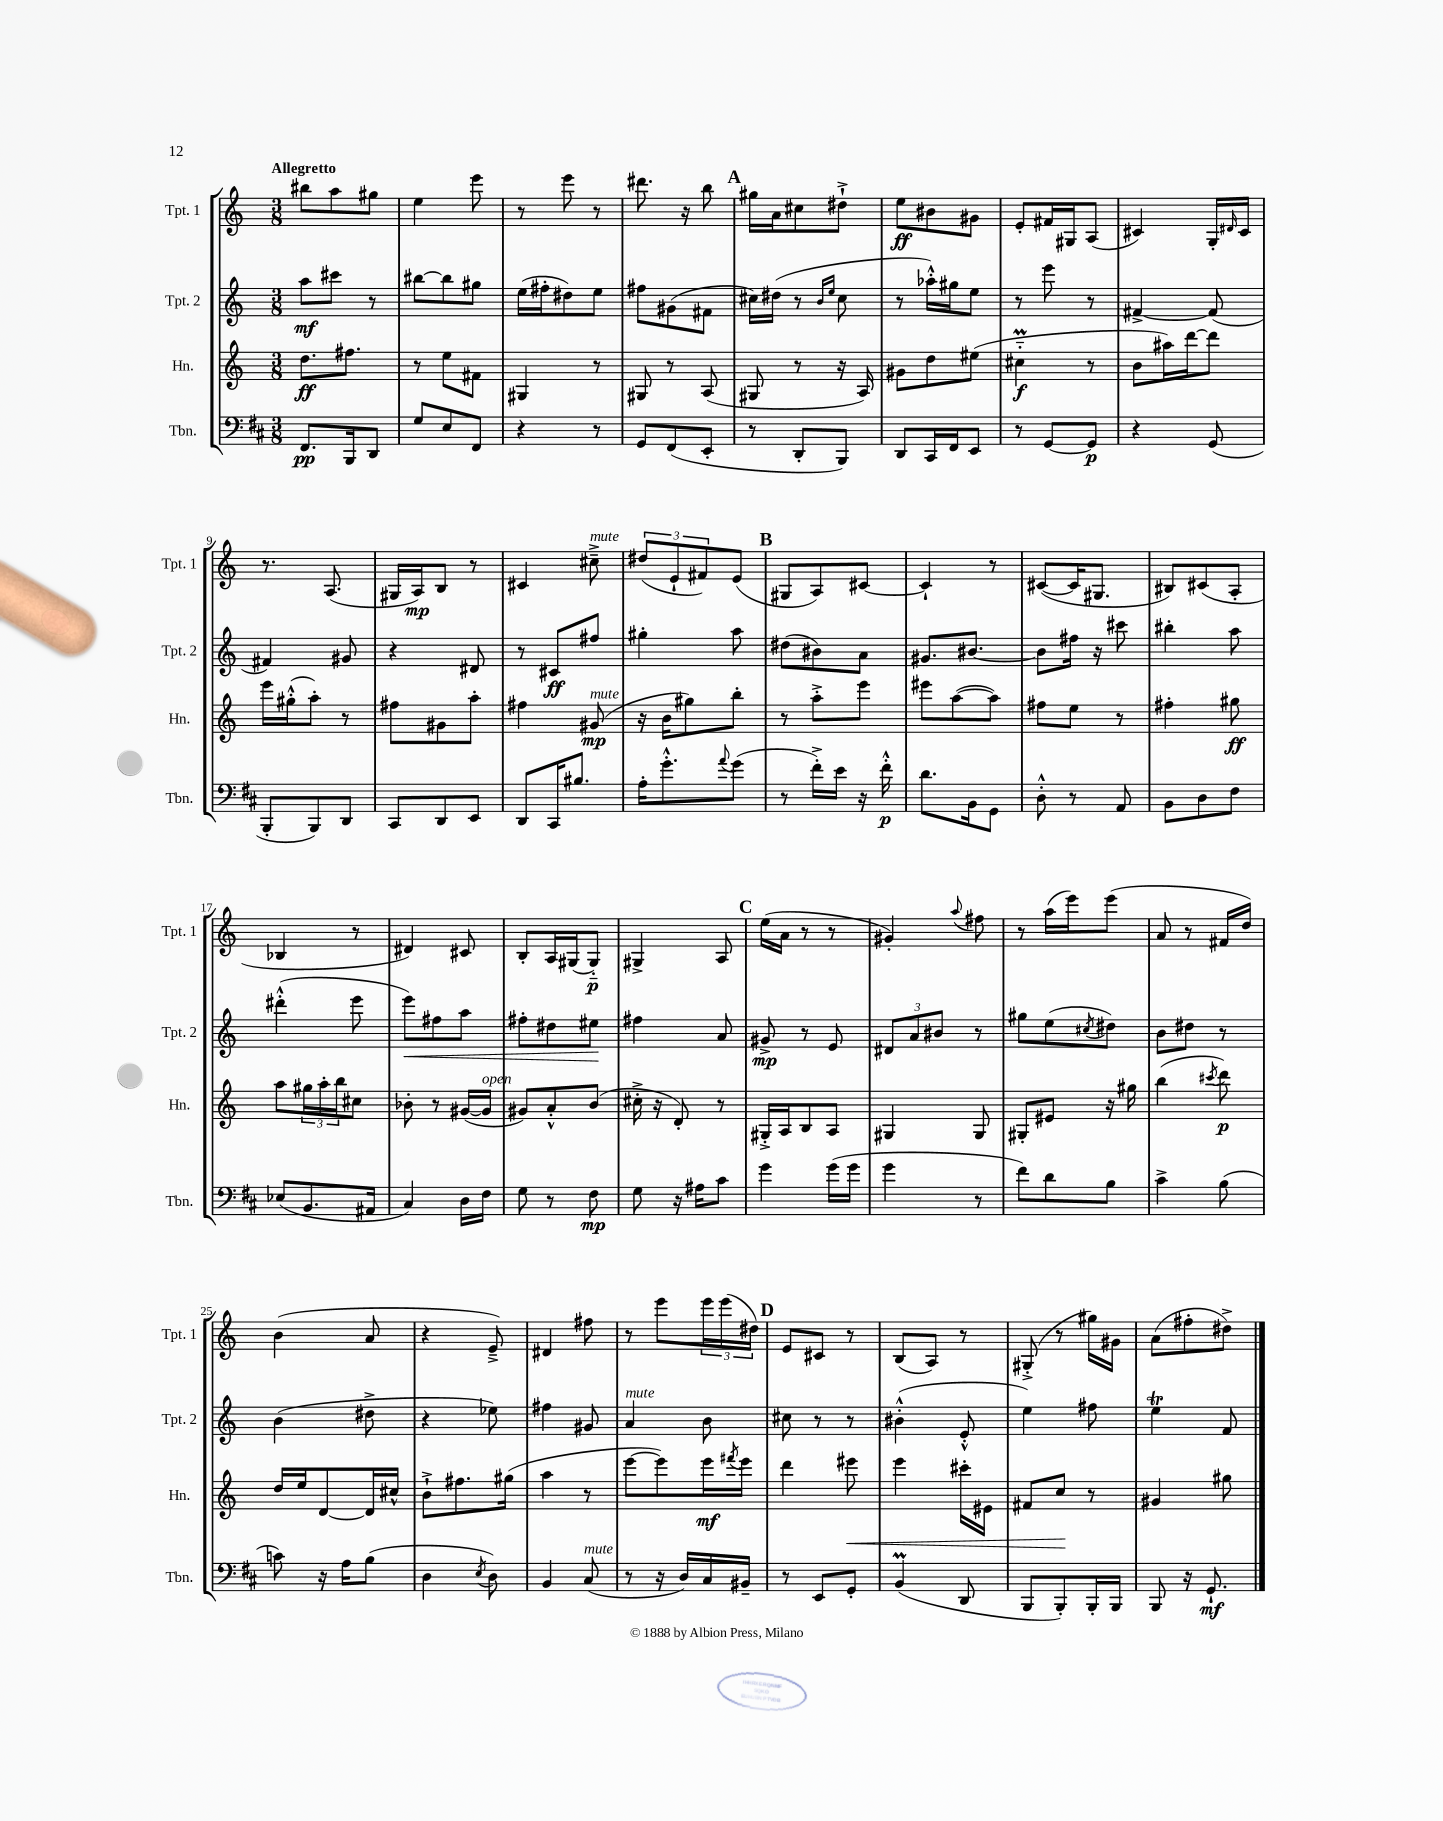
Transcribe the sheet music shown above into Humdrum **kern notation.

**kern	**dynam	**kern	**dynam	**kern	**dynam	**kern	**dynam
*part4	*part4	*part3	*part3	*part2	*part2	*part1	*part1
*staff4	*staff4	*staff3	*staff3	*staff2	*staff2	*staff1	*staff1
*I"Tbn.	*	*I"Hn.	*	*I"Tpt. 2	*	*I"Tpt. 1	*
*I'Tbn.	*	*I'Hn.	*	*I'Tpt. 2	*	*I'Tpt. 1	*
*clefF4	*	*clefG2	*	*clefG2	*	*clefG2	*
*k[f#c#]	*	*k[]	*	*k[]	*	*k[]	*
*M3/8	*	*M3/8	*	*M3/8	*	*M3/8	*
=1	=1	=1	=1	=1	=1	=1	=1
!	!	!	!	!	!	!LO:TX:a:B:t=Allegretto	!
8.FF#/L	pp	8.dd\L	ff	8aa\L	mf	8bb#X\L	.
.	.	.	.	8ccc#X\J	.	8aa\	.
16BBB/k	.	8.ff#X\J	.	.	.	.	.
8DD/J	.	.	.	8r	.	8gg#X\J	.
=2	=2	=2	=2	=2	=2	=2	=2
8G/L	.	8r	.	[8bb#X\L	.	4ee\	.
8E/	.	8ee\L	.	8bb#\]	.	.	.
8FF#/J	.	8f#X\J	.	8gg#X\J	.	8eee\	.
=3	=3	=3	=3	=3	=3	=3	=3
4r	.	4G#X/	.	(16ee\LL	.	8r	.
.	.	.	.	16ff#X'\J	.	.	.
.	.	.	.	8dd#X\)	.	8eee\	.
8r	.	8r	.	8ee\J	.	8r	.
=4	=4	=4	=4	=4	=4	=4	=4
8GG/L	.	8G#X/	.	8ff#X\L	.	8.ddd#X\	.
(8FF#/	.	8r	.	(8g#X\	.	.	.
.	.	.	.	.	.	16r	.
8EE'/J	.	(8A/	.	8f#X\J	.	8bb\	.
!!LO:REH:place=s1:t=A
=5	=5	=5	=5	=5	=5	=5	=5
8r	.	8G#X/	.	16cc#X\LL)	.	16gg#X\LL	.
.	.	.	.	(16dd#X\JJ	.	16a\J	.
8DD'/L	.	8r	.	8r	.	8cc#X\	.
.	.	.	.	16qqb/LL	.	.	.
.	.	.	.	16qqee/JJ	.	.	.
8BBB/J)	.	16r	.	8cc#\	.	8dd#X`^\J	.
.	.	16A/)	.	.	.	.	.
=6	=6	=6	=6	=6	=6	=6	=6
8DD/L	.	8g#X\L	.	8r	.	8ee\L	ff
16CC#/L	.	8dd\	.	16aa-X'^^\LL)	.	8b#X\	.
16FF#/J	.	.	.	16gg#X\J	.	.	.
8EE/J	.	(8ee#X\J	.	8ee\J	.	8g#X\J	.
=7	=7	=7	=7	=7	=7	=7	=7
8r	.	4cc#Xm\	f	8r	.	8e'/L	.
[8GG/L	.	.	.	8eee\	.	16f#X/L	.
.	.	.	.	.	.	16G#X/J	.
8GG/J]	p	8r	.	8r	.	(8A/J	.
=8	=8	=8	=8	=8	=8	=8	=8
4r	.	8b\L	.	[4f#X^/	.	4c#X/)	.
.	.	16aa#X\L)	.	.	.	.	.
.	.	[16ddd\J	.	.	.	.	.
(8GG/	.	8ddd\J]	.	(8f#/]	.	16G'/LL	.
.	.	.	.	.	.	16qqd#X/	.
.	.	.	.	.	.	16c#/JJ	.
!!LO:LB:g=z
=9	=9	=9	=9	=9	=9	=9	=9
8BBB'/L	.	16eee\LL	.	4f#X/)	.	8.r	.
.	.	(16gg#X'^^\J	.	.	.	.	.
8BBB/)	.	8aa'\J)	.	.	.	.	.
.	.	.	.	.	.	(8.A/	.
8DD/J	.	8r	.	8g#X/	.	.	.
=10	=10	=10	=10	=10	=10	=10	=10
8CC#/L	.	8ff#X\L	.	4r	.	16G#X/LL	.
.	.	.	.	.	.	16A/J)	mp
8DD/	.	8g#X\	.	.	.	8B/J	.
8EE/J	.	8aa'\J	.	8d#X/	.	8r	.
=11	=11	=11	=11	=11	=11	=11	=11
8DD/L	.	4ff#X\	.	8r	.	4c#X/	.
16CC#/K	.	.	.	8c#X/L	ff	.	.
8.B#X/J	.	.	.	.	.	.	.
!	!	!	!	!	!	!LO:TX:a:i:t=mute	!
!	!	!LO:TX:a:i:t=mute	!	!	!	!	!
.	.	(8g#X/	mp	8ff#X/J	.	8cc#X~^\	.
=12	=12	=12	=12	=12	=12	=12	=12
16A'\KL	.	16r	.	4gg#X'\	.	(12dd#X/L	.
8.g'^^\	.	16b\KL	.	.	.	.	.
.	.	.	.	.	.	12e`/	.
.	.	8gg#X\)	.	.	.	.	.
.	.	.	.	.	.	12f#X/)	.
8qqa/	.	.	.	.	.	.	.
(8g\J	.	8bb'\J	.	8aa\	.	(8e/J	.
!!LO:REH:place=s1:t=B
=13	=13	=13	=13	=13	=13	=13	=13
8r	.	8r	.	(8dd#X\L	.	8G#X/L	.
16f#'^\LL)	.	8aa'^\L	.	8b#X\)	.	8A/)	.
16e\JJ	.	.	.	.	.	.	.
16r	.	8eee\J	.	8a\J	.	[8c#X/J	.
16f#'^^\	p	.	.	.	.	.	.
=14	=14	=14	=14	=14	=14	=14	=14
8.d\L	.	8eee#X\L	.	8.g#X/L	.	4c#`/]	.
.	.	([8aa\	.	.	.	.	.
16BB\k	.	.	.	[8.b#X/J	.	.	.
8GG\J	.	8aa\J])	.	.	.	8r	.
=15	=15	=15	=15	=15	=15	=15	=15
8D'^^\	.	8ff#X\L	.	8b#\L]	.	([8c#X/L	.
8r	.	8ee\J	.	16ff#X\Jk	.	16c#/K]	.
.	.	.	.	16r	.	8.G#X/J	.
8AA/	.	8r	.	8ccc#X\	.	.	.
=16	=16	=16	=16	=16	=16	=16	=16
8BB\L	.	4ff#X'\	.	4bb#X'\	.	8B#X/L)	.
8D\	.	.	.	.	.	(8c#X/	.
8F#\J	.	8gg#X\	ff	8aa\	.	8A'/J	.
!!LO:LB:g=z
=17	=17	=17	=17	=17	=17	=17	=17
(8E-X/L	.	8aa\L	.	(4ddd#X'^^\	.	4B-X/	.
8.BB/	.	24gg#X\L	.	.	.	.	.
.	.	24aa'\	.	.	.	.	.
.	.	24bb\J	.	.	.	.	.
.	.	8cc#X\J	.	8eee\	.	8r	.
16AA#X/Jk	.	.	.	.	.	.	.
=18	=18	=18	=18	=18	=18	=18	=18
!	!	!	!	!	!LO:HP:b	!	!
4C#/)	.	8b-X'\	.	8eee\L)	<	4d#X/)	.
.	.	8r	.	8ff#X\	.	.	.
16D\LL	.	([16g#X/LL	.	8aa\J	.	8c#X/	.
!	!	!LO:TX:a:i:t=open	!	!	!	!	!
16F#\JJ	.	16g#/JJ]	.	.	.	.	.
=19	=19	=19	=19	=19	=19	=19	=19
8G\	.	8g#X/L)	.	8ff#X'\L	.	8B'/L	.
8r	.	8a'^^/	.	8dd#X\	.	16A/L	.
.	.	.	.	.	.	(16G#X/J	.
8F#\	mp	(8b/J	.	8ee#X\J	.	8G#/J)	p
.	.	.	.	.	[	.	.
=20	=20	=20	=20	=20	=20	=20	=20
8G\	.	16cc#X'^\	.	4ff#X\	.	4G#X^/	.
.	.	16r	.	.	.	.	.
16r	.	8d'/)	.	.	.	.	.
16A#X\KL	.	.	.	.	.	.	.
8c#\J	.	8r	.	8a/	.	8A/	.
!!LO:REH:place=s1:t=C
=21	=21	=21	=21	=21	=21	=21	=21
4g\	.	16G#X'^/LL	.	8g#X^/	mp	(16ee\LL	.
.	.	16A/J	.	.	.	16a\JJ	.
.	.	8B/	.	8r	.	8r	.
(16g\LL	.	8A/J	.	8e/	.	8r	.
16g\JJ	.	.	.	.	.	.	.
=22	=22	=22	=22	=22	=22	=22	=22
4g\	.	4G#X/	.	12d#X/L	.	4g#X'/)	.
.	.	.	.	12a/	.	.	.
.	.	.	.	12b#X/J	.	.	.
.	.	.	.	.	.	8qqaa/	.
8r	.	8G#/	.	8r	.	8ff#X\	.
=23	=23	=23	=23	=23	=23	=23	=23
8f#\L)	.	8G#X'/L	.	8gg#X\L	.	8r	.
8d\	.	8e#X/J	.	(8ee\	.	(16aa\LL	.
.	.	.	.	.	.	16eee\J)	.
.	.	.	.	8qcc#X/	.	.	.
8B\J	.	16r	.	8dd#X\J)	.	(8eee\J	.
.	.	16gg#X\	.	.	.	.	.
=24	=24	=24	=24	=24	=24	=24	=24
4c#^\	.	(4bb\	.	8b\L	.	8a/	.
.	.	.	.	8dd#X\J	.	8r	.
.	.	8qccc#X/	.	.	.	.	.
(8B\	.	8ddd\)	p	8r	.	16f#X/LL	.
.	.	.	.	.	.	16dd/JJ)	.
!!LO:LB:g=z
=25	=25	=25	=25	=25	=25	=25	=25
8cn\)	.	16dd/LL	.	(4b\	.	(4b\	.
.	.	16ee/J	.	.	.	.	.
16r	.	[8d/	.	.	.	.	.
16A\KL	.	.	.	.	.	.	.
(8B\J	.	16d/L]	.	8dd#X^\	.	8a/	.
.	.	16cc#X^^/JJ	.	.	.	.	.
=26	=26	=26	=26	=26	=26	=26	=26
4D\	.	8b`^\L	.	4r	.	4r	.
.	.	8.ff#X\	.	.	.	.	.
8qE/	.	.	.	.	.	.	.
8D\)	.	.	.	8ee-X\)	.	8e~^/)	.
.	.	(16gg#X\Jk	.	.	.	.	.
=27	=27	=27	=27	=27	=27	=27	=27
4BB/	.	4aa\	.	4ff#X\	.	4d#X/	.
!LO:TX:a:i:t=mute	!	!	!	!	!	!	!
(8C#/	.	8r	.	8g#X/	.	8ff#X\	.
=28	=28	=28	=28	=28	=28	=28	=28
!	!	!	!	!LO:TX:a:i:t=mute	!	!	!
8r	.	[8eee\L	.	4a/	.	8r	.
16r	.	8eee\])	.	.	.	8eee\L	.
16D/LL)	.	.	.	.	.	.	.
16C#/	.	16eee\L	mf	8b\	.	24eee\L	.
.	.	.	.	.	.	(24eee\	.
.	.	8qfff#X/	.	.	.	.	.
16BB#X~/JJ	.	16eee\JJ	.	.	.	.	.
.	.	.	.	.	.	24dd#X\JJ)	.
!!LO:REH:place=s1:t=D
=29	=29	=29	=29	=29	=29	=29	=29
8r	.	4ddd\	.	8cc#X\	.	8e/L	.
8EE/L	.	.	.	8r	.	8c#X/J	.
!	!	!	!LO:HP:b	!	!	!	!
8GG'/J	.	8eee#X\	<	8r	.	8r	.
=30	=30	=30	=30	=30	=30	=30	=30
(4BBM/	.	4eee\	.	(4b#X'^^\	.	(8B/L	.
.	.	.	.	.	.	8A/J)	.
8DD/	.	16ccc#X'\LL	.	8e'^^/	.	8r	.
.	.	16e#X\JJ	.	.	.	.	.
=31	=31	=31	=31	=31	=31	=31	=31
8BBB/L	.	8f#X/L	.	4ee\)	.	(8G#X'^/	.
8BBB'/)	.	8cc/J	.	.	.	8r	.
16BBB'/L	.	8r	[	8ff#X\	.	16gg#X\LL)	.
16BBB/JJ	.	.	.	.	.	16g#X\JJ	.
=32	=32	=32	=32	=32	=32	=32	=32
8BBB/	.	4g#X/	.	4eet\	.	(8a\L	.
16r	.	.	.	.	.	8ff#X'\	.
8.GG`/	mf	.	.	.	.	.	.
.	.	8gg#X\	.	8f/	.	8dd#X^\J)	.
==	==	==	==	==	==	==	==
*-	*-	*-	*-	*-	*-	*-	*-
